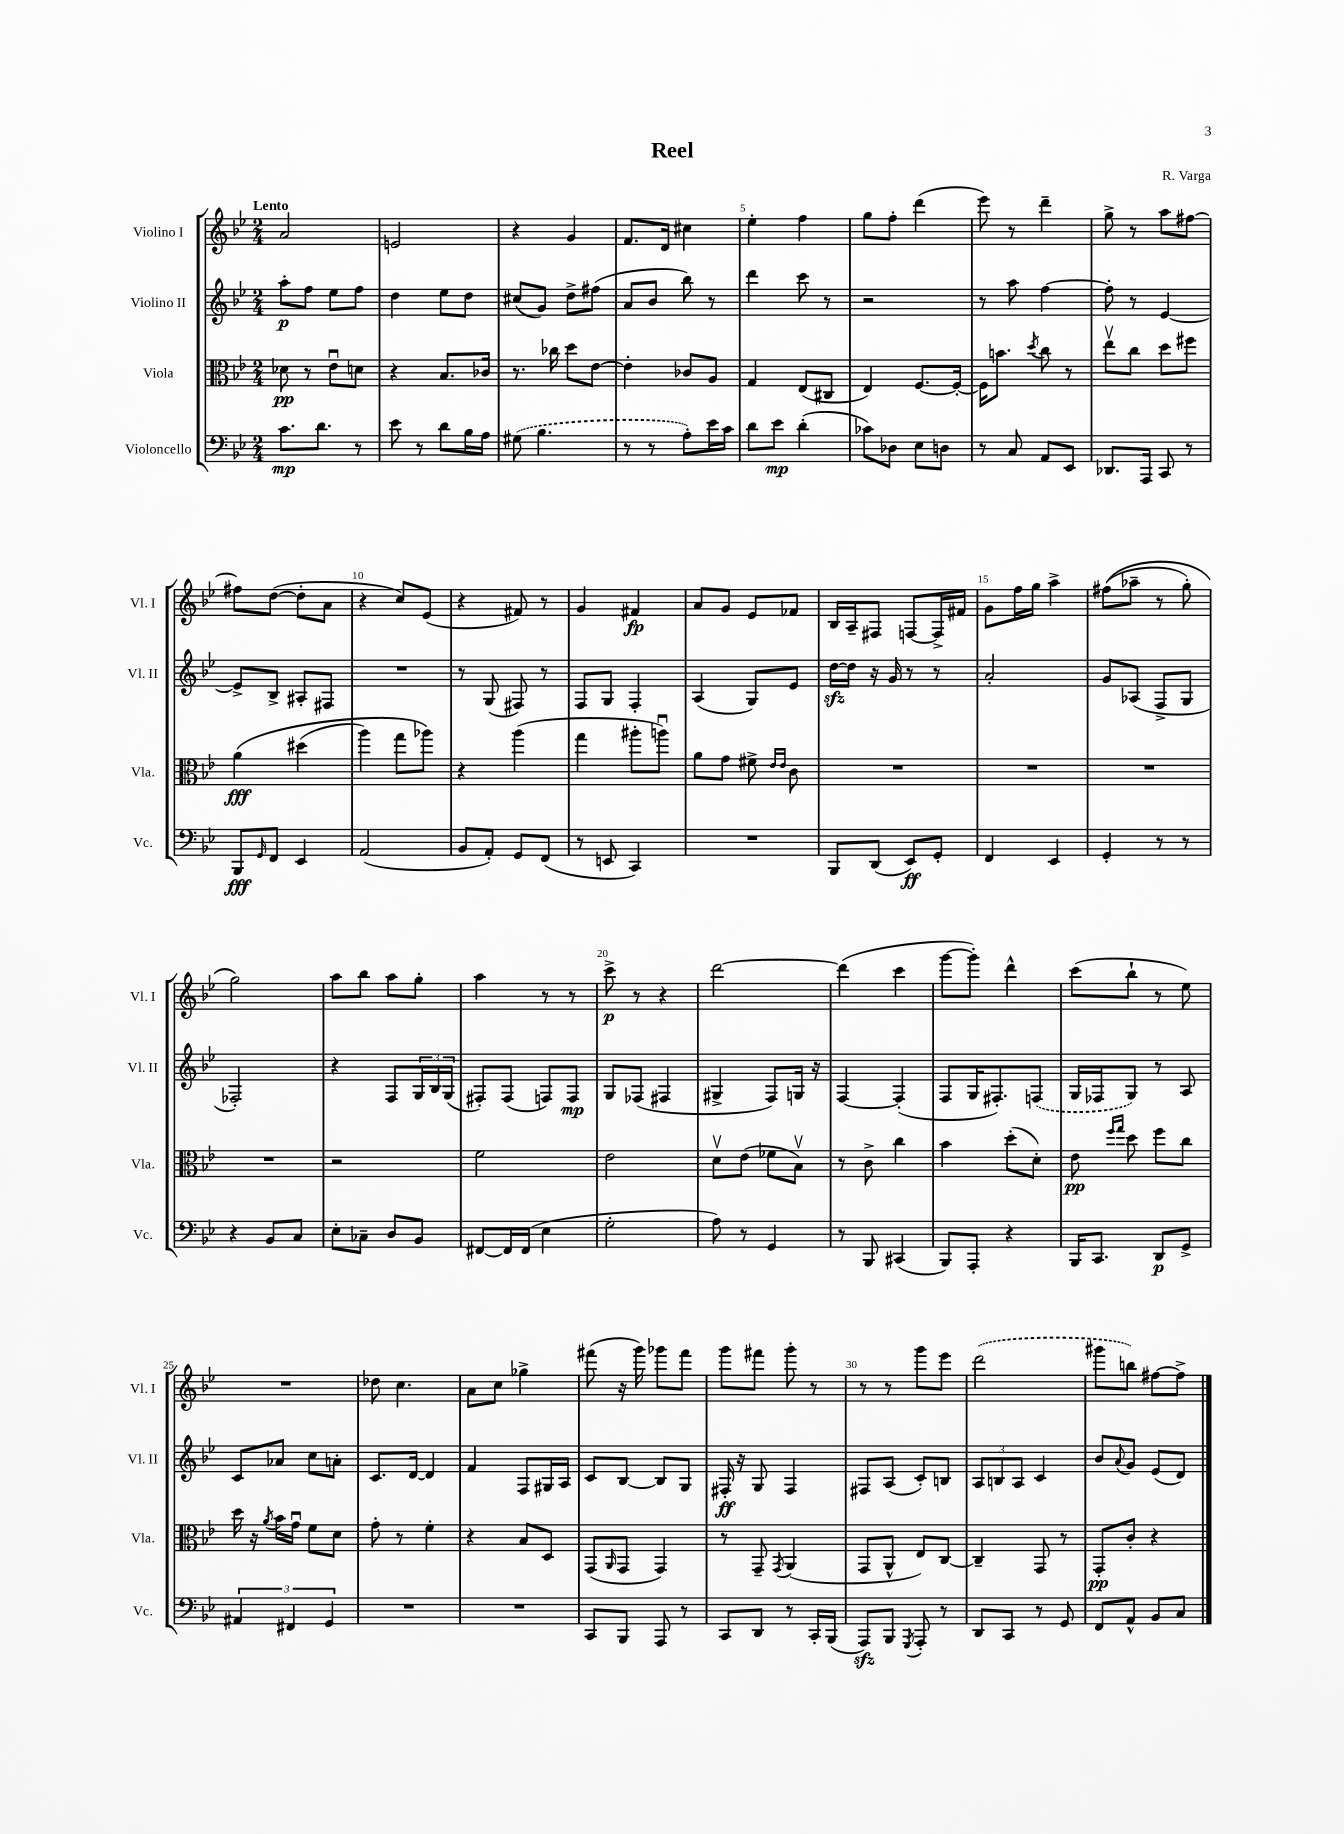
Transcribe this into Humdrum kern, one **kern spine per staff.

**kern	**dynam	**kern	**dynam	**kern	**dynam	**kern	**dynam
*part4	*part4	*part3	*part3	*part2	*part2	*part1	*part1
*staff4	*staff4	*staff3	*staff3	*staff2	*staff2	*staff1	*staff1
*I"Violoncello	*	*I"Viola	*	*I"Violino II	*	*I"Violino I	*
*I'Vc.	*	*I'Vla.	*	*I'Vl. II	*	*I'Vl. I	*
*clefF4	*	*clefC3	*	*clefG2	*	*clefG2	*
*k[b-e-]	*	*k[b-e-]	*	*k[b-e-]	*	*k[b-e-]	*
*M2/4	*	*M2/4	*	*M2/4	*	*M2/4	*
=1	=1	=1	=1	=1	=1	=1	=1
!	!	!	!	!	!	!LO:TX:a:B:t=Lento	!
8.c\L	mp	8d-X\	pp	8aa'\L	p	2a/	.
.	.	8r	.	8ff\J	.	.	.
8.d\J	.	.	.	.	.	.	.
.	.	8e-u\L	.	8ee-\L	.	.	.
8r	.	8dn\J	.	8ff\J	.	.	.
=2	=2	=2	=2	=2	=2	=2	=2
8e-\	.	4r	.	4dd\	.	2en/	.
8r	.	.	.	.	.	.	.
8d\L	.	8.B-/L	.	8ee-\L	.	.	.
16B-\L	.	.	.	8dd\J	.	.	.
16A\JJ	.	16c-X/Jk	.	.	.	.	.
=3	=3	=3	=3	=3	=3	=3	=3
(8G#X\	.	8.r	.	(8cc#X/L	.	4r	.
4.B-\	.	.	.	8g/J)	.	.	.
.	.	16cc-X\	.	.	.	.	.
.	.	8dd\L	.	8dd^\L	.	4g/	.
.	.	[8e-\J	.	(8ff#X\J	.	.	.
=4	=4	=4	=4	=4	=4	=4	=4
8r	.	4e-'\]	.	8a/L	.	8.f/L	.
8r	.	.	.	8b-/J	.	.	.
.	.	.	.	.	.	16d/Jk	.
8A'\L)	.	8c-X/L	.	8bb-\)	.	4cc#X\	.
16e-\L	.	8A/J	.	8r	.	.	.
16c\JJ	.	.	.	.	.	.	.
=5	=5	=5	=5	=5	=5	=5	=5
8d\L	.	4G/	.	4ddd\	.	4ee-'\	.
8e-\J	mp	.	.	.	.	.	.
(4d'\	.	(8E-/L	.	8ccc\	.	4ff\	.
.	.	8C#X/J	.	8r	.	.	.
=6	=6	=6	=6	=6	=6	=6	=6
8c-X\L)	.	4E-/)	.	2r	.	8gg\L	.
8D-X\J	.	.	.	.	.	8ff'\J	.
8E-\L	.	[8.F/L	.	.	.	(4ddd\	.
8Dn\J	.	.	.	.	.	.	.
.	.	16F'/Jk_	.	.	.	.	.
=7	=7	=7	=7	=7	=7	=7	=7
8r	.	16F\KL]	.	8r	.	8eee-\)	.
.	.	8.bn\J	.	.	.	.	.
8C/	.	.	.	8aa\	.	8r	.
.	.	8qdd/	.	.	.	.	.
8AA/L	.	8cc\	.	[4ff\	.	4ddd~\	.
8EE-/J	.	8r	.	.	.	.	.
=8	=8	=8	=8	=8	=8	=8	=8
8.DD-X/L	.	8ee-v\L	.	8ff'\]	.	8gg^\	.
.	.	8cc\J	.	8r	.	8r	.
16AAA/Jk	.	.	.	.	.	.	.
8CC/	.	8dd\L	.	[4e-/	.	8aa\L	.
8r	.	8ff#X\J	.	.	.	[8ff#X\J	.
!!LO:LB:g=z
=9	=9	=9	=9	=9	=9	=9	=9
8BBB-/L	fff	(4a\	fff	8e-^/L]	.	8ff#X\L]	.
16qqGG/	.	.	.	.	.	.	.
8FF/J	.	.	.	8B-^/J	.	([8dd\J	.
4EE-/	.	(4dd#X\	.	8A#X'/L	.	8dd'\L]	.
.	.	.	.	8F#X/J	.	8a\J	.
=10	=10	=10	=10	=10	=10	=10	=10
(2AA/	.	4aa\)	.	2r	.	4r	.
.	.	8gg\L	.	.	.	8cc/L)	.
.	.	8aa-X\J)	.	.	.	(8e-/J	.
=11	=11	=11	=11	=11	=11	=11	=11
8BB-/L	.	4r	.	8r	.	4r	.
8AA'/J)	.	.	.	(8G/	.	.	.
8GG/L	.	(4aa\	.	8F#X/)	.	8f#X/)	.
(8FF/J	.	.	.	8r	.	8r	.
=12	=12	=12	=12	=12	=12	=12	=12
8r	.	4gg\	.	8F/L	.	4g/	.
8EEn/	.	.	.	8G/J	.	.	.
4CC/)	.	8aa#X'\L	.	4F'/	.	4f#X/	fp
.	.	8aanu\J)	.	.	.	.	.
=13	=13	=13	=13	=13	=13	=13	=13
2r	.	8a\L	.	(4A/	.	8a/L	.
.	.	8g\J	.	.	.	8g/J	.
.	.	8f#X^\	.	8G/L)	.	8e-/L	.
.	.	16qqe-/LL	.	.	.	.	.
.	.	16qqe-/JJ	.	.	.	.	.
.	.	8c\	.	8e-/J	.	8f-X/J	.
=14	=14	=14	=14	=14	=14	=14	=14
8BBB-/L	.	2r	.	[16ddzz\LL	.	16B-/LL	.
.	.	.	.	16dd\JJ]	.	16A~/J	.
(8DD/J	.	.	.	16r	.	8F#X/J	.
.	.	.	.	16g/	.	.	.
8EE-/L)	ff	.	.	8r	.	[8Fn/L	.
8GG'/J	.	.	.	8r	.	16F^/L]	.
.	.	.	.	.	.	16f#X/JJ	.
=15	=15	=15	=15	=15	=15	=15	=15
4FF/	.	2r	.	2a'/	.	8g\L	.
.	.	.	.	.	.	16ff\L	.
.	.	.	.	.	.	16gg\JJ	.
4EE-/	.	.	.	.	.	4aa^\	.
=16	=16	=16	=16	=16	=16	=16	=16
4GG'/	.	2r	.	8g/L	.	((8ff#X\L	.
.	.	.	.	(8A-X/J	.	8aa-X~\J	.
8r	.	.	.	8F^/L	.	8r	.
8r	.	.	.	8G/J	.	8gg'\)	.
!!LO:LB:g=z
=17	=17	=17	=17	=17	=17	=17	=17
4r	.	2r	.	2F-X'/)	.	2gg\)	.
8BB-/L	.	.	.	.	.	.	.
8C/J	.	.	.	.	.	.	.
=18	=18	=18	=18	=18	=18	=18	=18
8E-'\L	.	2r	.	4r	.	8aa\L	.
8C-X~\J	.	.	.	.	.	8bb-\J	.
8D/L	.	.	.	8F/L	.	8aa\L	.
8BB-/J	.	.	.	24G/L	.	8gg'\J	.
.	.	.	.	24B-/	.	.	.
.	.	.	.	(24G/JJ	.	.	.
=19	=19	=19	=19	=19	=19	=19	=19
[8FF#X/L	.	2f\	.	8F#X'/L)	.	4aa\	.
16FF#/L]	.	.	.	(8F#/J	.	.	.
(16FF#/JJ	.	.	.	.	.	.	.
4E-\	.	.	.	8Fn/L)	.	8r	.
.	.	.	.	8F/J	mp	8r	.
=20	=20	=20	=20	=20	=20	=20	=20
2G'\	.	2e-\	.	8G/L	.	8ccc^\	p
.	.	.	.	(8F-X/J	.	8r	.
.	.	.	.	4F#X/	.	4r	.
=21	=21	=21	=21	=21	=21	=21	=21
8A\)	.	8dv\L	.	4G#X^/	.	[2ddd\	.
8r	.	(8e-\J	.	.	.	.	.
4GG/	.	8f-X\L	.	8F/L)	.	.	.
.	.	8B-v\J)	.	16Gn/Jk	.	.	.
.	.	.	.	16r	.	.	.
=22	=22	=22	=22	=22	=22	=22	=22
8r	.	8r	.	[4F/	.	(4ddd\]	.
8BBB-/	.	8c^\	.	.	.	.	.
(4CC#X/	.	4cc\	.	(4F'/]	.	4ccc\	.
=23	=23	=23	=23	=23	=23	=23	=23
8BBB-/L)	.	4b-\	.	8F/L	.	[8ggg\L	.
8AAA'/J	.	.	.	16G/K	.	8ggg'\J])	.
.	.	.	.	8.F#X'/)	.	.	.
4r	.	(8dd'\L	.	.	.	4ddd^^\	.
.	.	8d'\J)	.	(8Fn/J	.	.	.
=24	=24	=24	=24	=24	=24	=24	=24
16BBB-/KL	.	8e-\	pp	16G/LL	.	(8ccc\L	.
8.CC/J	.	.	.	16F-X/J	.	.	.
.	.	16qqff/LL	.	.	.	.	.
.	.	16qqgg/JJ	.	.	.	.	.
.	.	8dd\	.	8G/J)	.	8bb-`\J	.
8DD/L	p	8ff\L	.	8r	.	8r	.
8GG^/J	.	8cc\J	.	8A/	.	8ee-\)	.
!!LO:LB:g=z
=25	=25	=25	=25	=25	=25	=25	=25
6AA#X/	.	16dd\	.	8c/L	.	2r	.
.	.	16r	.	.	.	.	.
.	.	8qa/	.	.	.	.	.
.	.	16b-\LL	.	8a-X/J	.	.	.
6FF#X/	.	.	.	.	.	.	.
.	.	16gu\JJ	.	.	.	.	.
.	.	8f\L	.	8cc\L	.	.	.
6GG/	.	.	.	.	.	.	.
.	.	8d\J	.	8an'\J	.	.	.
=26	=26	=26	=26	=26	=26	=26	=26
2r	.	8g'\	.	8.c/L	.	8dd-X\	.
.	.	8r	.	.	.	4.cc\	.
.	.	.	.	[16d/Jk	.	.	.
.	.	4f'\	.	4d/]	.	.	.
=27	=27	=27	=27	=27	=27	=27	=27
2r	.	4r	.	4f/	.	8a\L	.
.	.	.	.	.	.	8cc\J	.
.	.	8B-/L	.	8F/L	.	4gg-X^\	.
.	.	8D/J	.	16G#X/L	.	.	.
.	.	.	.	16A/JJ	.	.	.
=28	=28	=28	=28	=28	=28	=28	=28
8CC/L	.	(8GG/L	.	8c/L	.	(8fff#X\	.
.	.	16qqAA/	.	.	.	.	.
8BBB-/J	.	8GG/J	.	[8B-/J	.	16r	.
.	.	.	.	.	.	16ggg\)	.
8AAA/	.	4GG/)	.	8B-/L]	.	8ggg-X\L	.
8r	.	.	.	8G/J	.	8fff#\J	.
=29	=29	=29	=29	=29	=29	=29	=29
8CC/L	.	8r	.	16F#X'/	ff	8ggg\L	.
.	.	.	.	16r	.	.	.
8DD/J	.	8GG~/	.	8G/	.	8fff#X\J	.
.	.	8qGG/	.	.	.	.	.
8r	.	(4AA/	.	4F#/	.	8ggg'\	.
16CC'/LL	.	.	.	.	.	8r	.
(16BBB-/JJ	.	.	.	.	.	.	.
=30	=30	=30	=30	=30	=30	=30	=30
8AAAzz/L)	.	8GG/L	.	8F#X/L	.	8r	.
8BBB-/J	.	8AA^^/J	.	(8A/J	.	8r	.
8qGGG/	.	.	.	.	.	.	.
8AAA'/	.	8E-/L)	.	8c'/L)	.	8ggg\L	.
8r	.	[8C/J	.	8Bn/J	.	8eee-\J	.
=31	=31	=31	=31	=31	=31	=31	=31
8DD/L	.	4C~/]	.	12A/L	.	(2ddd\	.
.	.	.	.	12Bn/	.	.	.
8CC/J	.	.	.	.	.	.	.
.	.	.	.	12A/J	.	.	.
8r	.	8GG/	.	4c/	.	.	.
8GG/	.	8r	.	.	.	.	.
=32	=32	=32	=32	=32	=32	=32	=32
8FF/L	.	8GG'/L	pp	8b-/L	.	8ggg#X\L	.
.	.	.	.	8qqa/	.	.	.
8AA^^/J	.	8c'/J	.	8g/J	.	8bbn\J)	.
8BB-/L	.	4r	.	(8e-/L	.	[8ff#X\L	.
8C/J	.	.	.	8d/J)	.	8ff#^\J]	.
==	==	==	==	==	==	==	==
*-	*-	*-	*-	*-	*-	*-	*-
